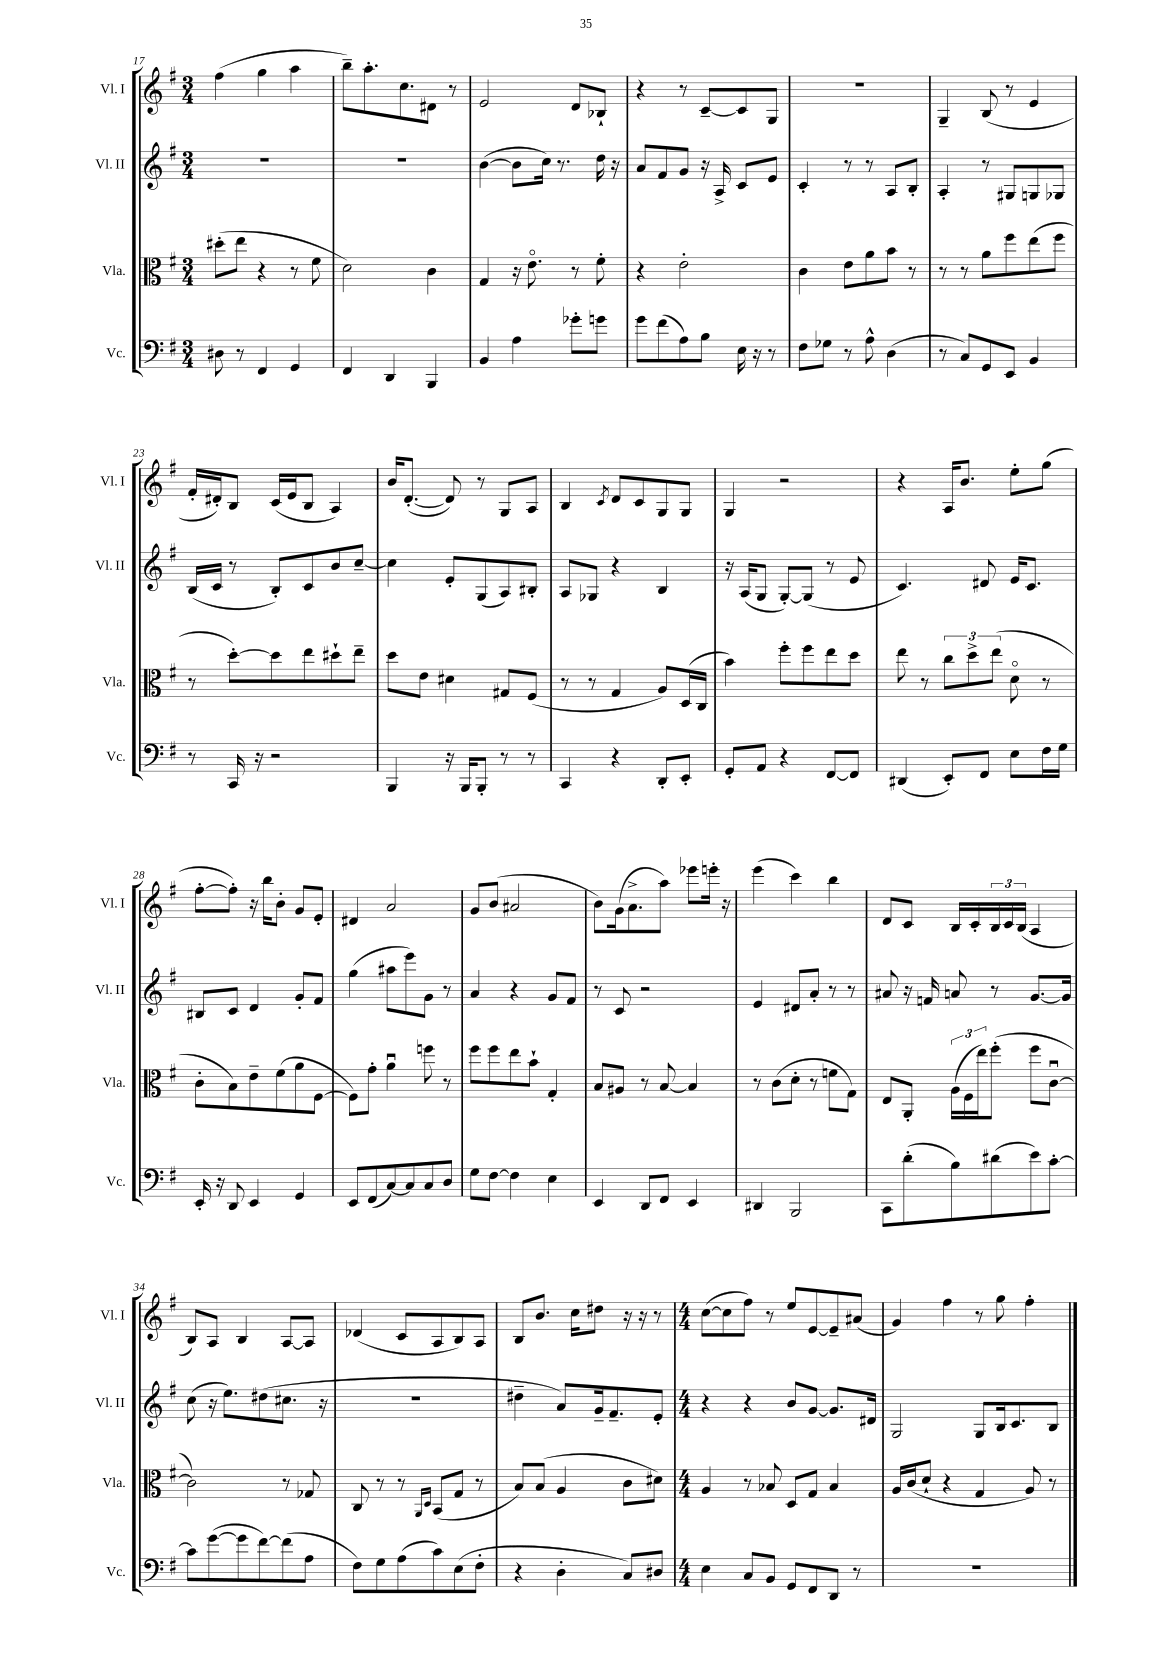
<<
\new StaffGroup <<
\new Staff = "s0" \with { instrumentName = "Vl. I" shortInstrumentName = "Vl. I" } {
    \clef treble \key g \major \numericTimeSignature \time 3/4
    fis''4( g''4 a''4 |
    b''8--) a''8.-. c''8. dis'8 r8 |
    e'2 d'8 bes8-! |
    r4 r8 c'8~-- c'8 g8 |
    r2. |
    g4-- b8( r8 e'4 |
    fis'16-. dis'16-.) b8 c'16( e'16 b8 a4) |
    b'16 d'8.~-.( d'8) r8 g8 a8 |
    b4 \acciaccatura { c'8 } d'8 c'8 g8 g8 |
    g4 r2 |
    r4 a16 b'8. e''8-. g''8( |
    fis''8~-. fis''8-.) r16 b''16 b'8-. g'8 e'8-. |
    dis'4 a'2 |
    g'8 b'8( ais'2 |
    b'8) g'16( a'8.-> a''8) ees'''8 e'''16-. r16 |
    e'''4( c'''4) b''4 |
    d'8 c'8 b16 c'16-. \tuplet 3/2 { b16 c'16 b16( } a4 |
    b8) a8 b4 a8~ a8 |
    des'4( c'8 a8 b8) a8 |
    b8 b'8. c''16 dis''8 r16 r16 r8 |
    \numericTimeSignature \time 4/4 c''8~( c''8 fis''8) r8 e''8 e'8~ e'8-- ais'8( |
    g'4) fis''4 r8 g''8 fis''4-. \bar "|." |
}
\new Staff = "s1" \with { instrumentName = "Vl. II" shortInstrumentName = "Vl. II" } {
    \clef treble \key g \major \numericTimeSignature \time 3/4
    R2. |
    R2. |
    b'4~( b'8 c''16) r8. d''16 r16 |
    a'8 fis'8 g'8 r16 a16-> c'8 e'8 |
    c'4-. r8 r8 a8 b8-. |
    a4-. r8 gis8 g8 ges8 |
    b16( c'16 r8 b8-.) c'8 b'8 c''8~-- |
    c''4 e'8-. g8( a8) bis8-. |
    a8 ges8 r4 b4 |
    r16 a16( g8 g8~-.) g8( r8 e'8 |
    c'4.) dis'8 e'16 c'8. |
    bis8 c'8 d'4 g'8-. fis'8 |
    g''4( ais''8 e'''8) g'8 r8 |
    a'4 r4 g'8 fis'8 |
    r8 c'8 r2 |
    e'4 dis'8 a'8-. r8 r8 |
    ais'8 r16 f'16 a'8 r8 g'8.~ g'16 |
    c''8( r16 e''8.) dis''8( cis''8. r16 |
    R2. |
    dis''4-- a'8) g'16-- fis'8.-- e'8-. |
    \numericTimeSignature \time 4/4 r4 r4 b'8 g'8~ g'8. dis'16 |
    g2 g8 b16 c'8. b8 \bar "|." |
}
\new Staff = "s2" \with { instrumentName = "Vla." shortInstrumentName = "Vla." } {
    \clef alto \key g \major \numericTimeSignature \time 3/4
    dis''8-.( e''8 r4 r8 fis'8 |
    d'2) c'4 |
    g4 r16 e'8.\flageolet r8 fis'8-. |
    r4 e'2-. |
    c'4 e'8 a'8 b'8 r8 |
    r8 r8 a'8 fis''8 e''8( fis''8 |
    r8 d''8~-.) d''8 e''8 dis''8-! e''8-- |
    d''8 e'8 dis'4 gis8 fis8( |
    r8 r8 g4 a8) d16( c16 |
    b'4) fis''8-. fis''8 e''8 d''8 |
    e''8 r8 \tuplet 3/2 { c''8 d''8-> e''8( } d'8\flageolet r8 |
    c'8-. b8) e'8-- fis'8( a'8 fis8~ |
    fis8) g'8-. a'4\downbow f''8 r8 |
    fis''8 fis''8 e''8 b'8-! g4-. |
    b8 ais8 r8 b8~ b4 |
    r8 c'8( d'8-. r8 f'8 g8) |
    e8 a,8-. \tuplet 3/2 { a16( fis16 e''16) } fis''8-.( fis''8 c'8~\downbow |
    c'2) r8 ges8 |
    c8 r8 r8 \grace { a,16 d16 } b,8( g8 r8 |
    b8) b8( a4 c'8 dis'8) |
    \numericTimeSignature \time 4/4 a4 r8 bes8 d8 g8 bes4 |
    a16 c'16( d'8-! r4 g4 a8) r8 \bar "|." |
}
\new Staff = "s3" \with { instrumentName = "Vc." shortInstrumentName = "Vc." } {
    \clef bass \key g \major \numericTimeSignature \time 3/4
    dis8 r8 fis,4 g,4 |
    fis,4 d,4 b,,4 |
    b,4 a4 ges'8-. g'8 |
    g'8 fis'8( a8) b8 e16 r16 r8 |
    fis8 ges8 r8 a8-^ d4( |
    r8 c8) g,8 e,8 b,4 |
    r8 c,16 r16 r2 |
    b,,4 r16 b,,16 b,,8-. r8 r8 |
    c,4 r4 d,8-. e,8-. |
    g,8-. a,8 r4 fis,8~ fis,8 |
    dis,4( e,8-.) fis,8 e8 fis16 g16 |
    e,16-. r16 d,8 e,4 g,4 |
    e,8 fis,8( c8~) c8 c8 d8 |
    g8 fis8~ fis4 e4 |
    e,4 d,8 fis,8 e,4 |
    dis,4 b,,2 |
    c,8 d'8-.( b8) dis'8( e'8) c'8~-. |
    c'8 g'8~( g'8 fis'8~) fis'8( a8 |
    fis8) g8 a8( c'8) e8( fis8-. |
    r4 d4-. c8) dis8 |
    \numericTimeSignature \time 4/4 e4 c8 b,8 g,8 fis,8 d,8 r8 |
    R1 \bar "|." |
}
>>
>>
\layout { \context { \Score currentBarNumber = #17 } }
